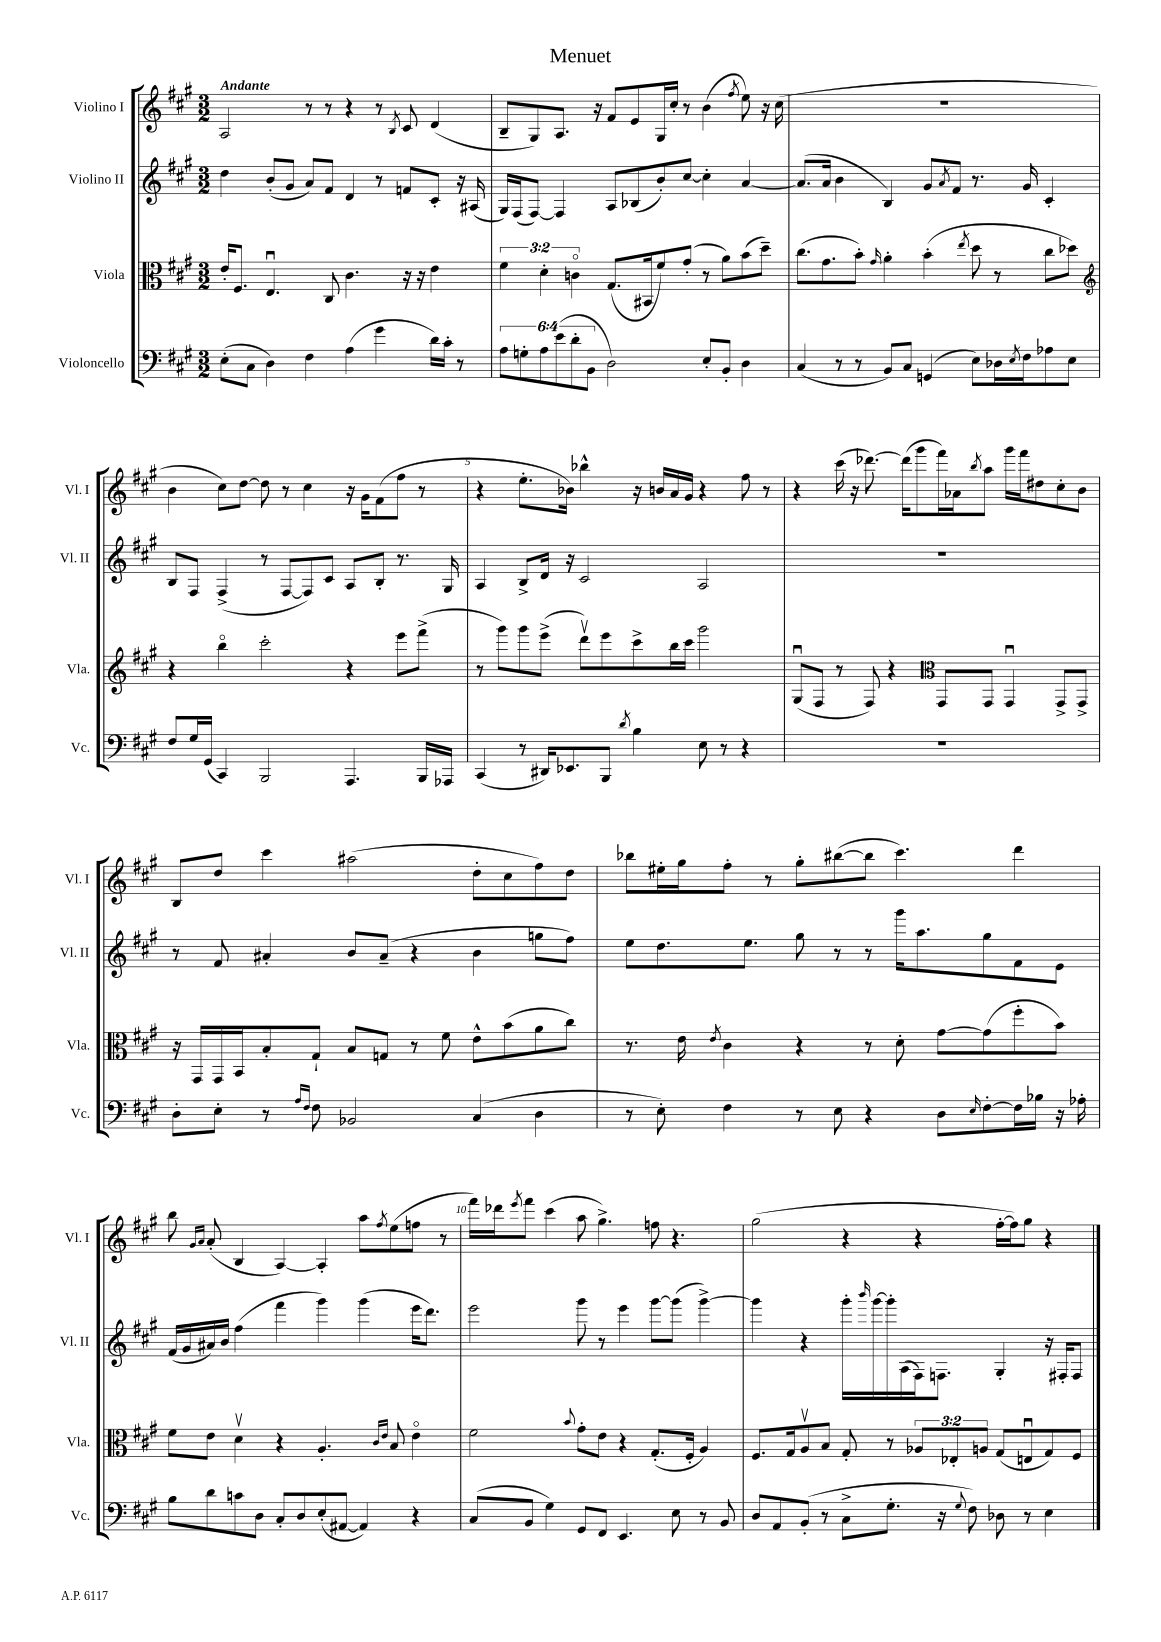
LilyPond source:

\header { title = "Menuet" }
<<
\new StaffGroup <<
\new Staff = "s0" \with { instrumentName = "Violino I" shortInstrumentName = "Vl. I" } {
    \clef treble \key a \major \numericTimeSignature \time 3/2 \tempo "Andante"
    a2 r8 r8 r4 r8 \acciaccatura { b8 } cis'8 d'4( |
    b8-- gis8) a8. r16 fis'8 e'8 gis16 cis''16-. r8 b'4( \acciaccatura { fis''8 } e''8) r16 cis''16( |
    R1. |
    b'4 cis''8) d''8~ d''8 r8 cis''4 r16 gis'16 fis'8( fis''8 r8 |
    r4 e''8.-. bes'16) bes''4-^ r16 b'16 a'16 gis'16 r4 fis''8 r8 |
    r4 cis'''16( r16 des'''8.~) des'''16( gis'''8 fis'''16) aes'16 \acciaccatura { b''8 } a''8 gis'''16 fis'''16 dis''8 cis''8-. b'8 |
    b8 d''8 cis'''4 ais''2( d''8-. cis''8 fis''8) d''8 |
    bes''8 eis''16-. gis''16 fis''8-. r8 gis''8-. bis''8~( bis''8 cis'''4.) d'''4 |
    b''8 \grace { gis'16 a'16 } a'8-.( b4 a4~) a4-. a''8 \acciaccatura { fis''8 } e''8( f''8 r8 |
    fis'''16) des'''16 \acciaccatura { e'''8 } fis'''8 cis'''4( a''8 gis''4.->) f''8 r4. |
    gis''2( r4 r4 fis''16~-. fis''16) gis''8 r4 \bar "|." |
}
\new Staff = "s1" \with { instrumentName = "Violino II" shortInstrumentName = "Vl. II" } {
    \clef treble \key a \major \numericTimeSignature \time 3/2
    d''4 b'8-.( gis'8 a'8) fis'8 d'4 r8 f'8 cis'8-. r16 ais16( |
    gis16) fis16( fis8~) fis4 a8 bes8( b'8-.) cis''8~ cis''4-. a'4~ |
    a'8.( a'16 b'4 b4) gis'8 \acciaccatura { a'8 } fis'8 r8. gis'16 cis'4-. |
    b8 fis8 fis4->( r8 fis8~ fis8) cis'8 a8 b8-. r8. gis16 |
    a4 b8-> d'16 r16 cis'2 a2 |
    R1. |
    r8 fis'8 ais'4-. b'8 ais'8--( r4 b'4 g''8 fis''8) |
    e''8 d''8. e''8. gis''8 r8 r8 gis'''16 a''8. gis''8 fis'8 e'8 |
    fis'16( gis'16 ais'16) b'16 fis''4( fis'''4 gis'''4) gis'''4( e'''16 d'''8.) |
    e'''2 gis'''8 r8 e'''4 gis'''8~ gis'''8( gis'''4~->) |
    gis'''4 r4 gis'''16-. \grace { b'''16 } gis'''16~ gis'''16-. a16( fis16) f8. gis4-. r16 fis16-. fis8 \bar "|." |
}
\new Staff = "s2" \with { instrumentName = "Viola" shortInstrumentName = "Vla." } {
    \clef alto \key a \major \numericTimeSignature \time 3/2 \override Staff.TupletNumber.text = #tuplet-number::calc-fraction-text
    e'16-. fis8. e4.\downbow cis8 cis'4. r16 r16 e'4 |
    \tuplet 3/2 { fis'4 d'4-. c'4\flageolet } gis8.( bis,16 fis'8) gis'8-.( r8 a'8) b'8( d''8--) |
    cis''8.( gis'8. b'8-.) \grace { gis'16 } a'4-. b'4-.( \acciaccatura { e''8 } d''8 r8 cis''8 des''8) |
    \clef treble r4 b''4\flageolet cis'''2-. r4 e'''8 fis'''8->( |
    r8 gis'''8) gis'''8 e'''8->( d'''8\upbow) e'''8 cis'''8-> b''16 cis'''16 gis'''2 |
    gis8\downbow( fis8 r8 fis8) r4 \clef alto gis,8 gis,8 gis,4\downbow gis,8-> gis,8-> |
    r16 gis,16 gis,16 b,16 b8-. gis8-! b8 g8 r8 fis'8 e'8-^ b'8( a'8 cis''8) |
    r8. e'16 \acciaccatura { e'8 } cis'4 r4 r8 d'8-. gis'8~ gis'8( fis''8-. b'8) |
    fis'8 e'8 d'4\upbow r4 a4.-. \grace { cis'16 e'16 } b8 e'4\flageolet |
    fis'2 \appoggiatura { b'8 } gis'8-. e'8 r4 gis8.-.( fis16-. a4) |
    fis8. gis16 a8\upbow b8 gis8-. r8 \tuplet 3/2 { aes8 ees8-. a8 } gis8( e8\downbow gis8) fis8 \bar "|." |
}
\new Staff = "s3" \with { instrumentName = "Violoncello" shortInstrumentName = "Vc." } {
    \clef bass \key a \major \numericTimeSignature \time 3/2 \override Staff.TupletNumber.text = #tuplet-number::calc-fraction-text
    e8-.( cis8 d4) fis4 a4( gis'4 d'16) cis'16-. r8 |
    \tuplet 6/4 { a8 g8-. a8 e'8( d'8-. b,8 } d2) e8-. b,8-. d4 |
    cis4( r8 r8 b,8) cis8 g,4( e8) des16 \acciaccatura { e8 } fis16 aes8 e8 |
    fis8 gis16 gis,16( cis,4) b,,2 a,,4. b,,16 aes,,16 |
    cis,4( r8 dis,16) ees,8. b,,8 \acciaccatura { d'8 } b4 e8 r8 r4 |
    R1. |
    d8-. e8-. r8 \grace { a16 fis16 } fis8 bes,2 cis4( d4 |
    r8 e8-.) fis4 r8 e8 r4 d8 \grace { e16 } fis8~-. fis16 bes16 r16 aes16-. |
    b8 d'8 c'8 d8 cis8-. d8 e8-.( ais,8~ ais,4) r4 |
    cis8( b,8 gis4) gis,8 fis,8 e,4. e8 r8 b,8 |
    d8 a,8 b,8-.( r8 cis8-> gis8.-. r16 \appoggiatura { gis8 } fis8) des8 r8 e4 \bar "|." |
}
>>
>>
\layout { \context { \Score \override BarNumber.break-visibility = ##(#f #t #t) barNumberVisibility = #(every-nth-bar-number-visible 5) } }
